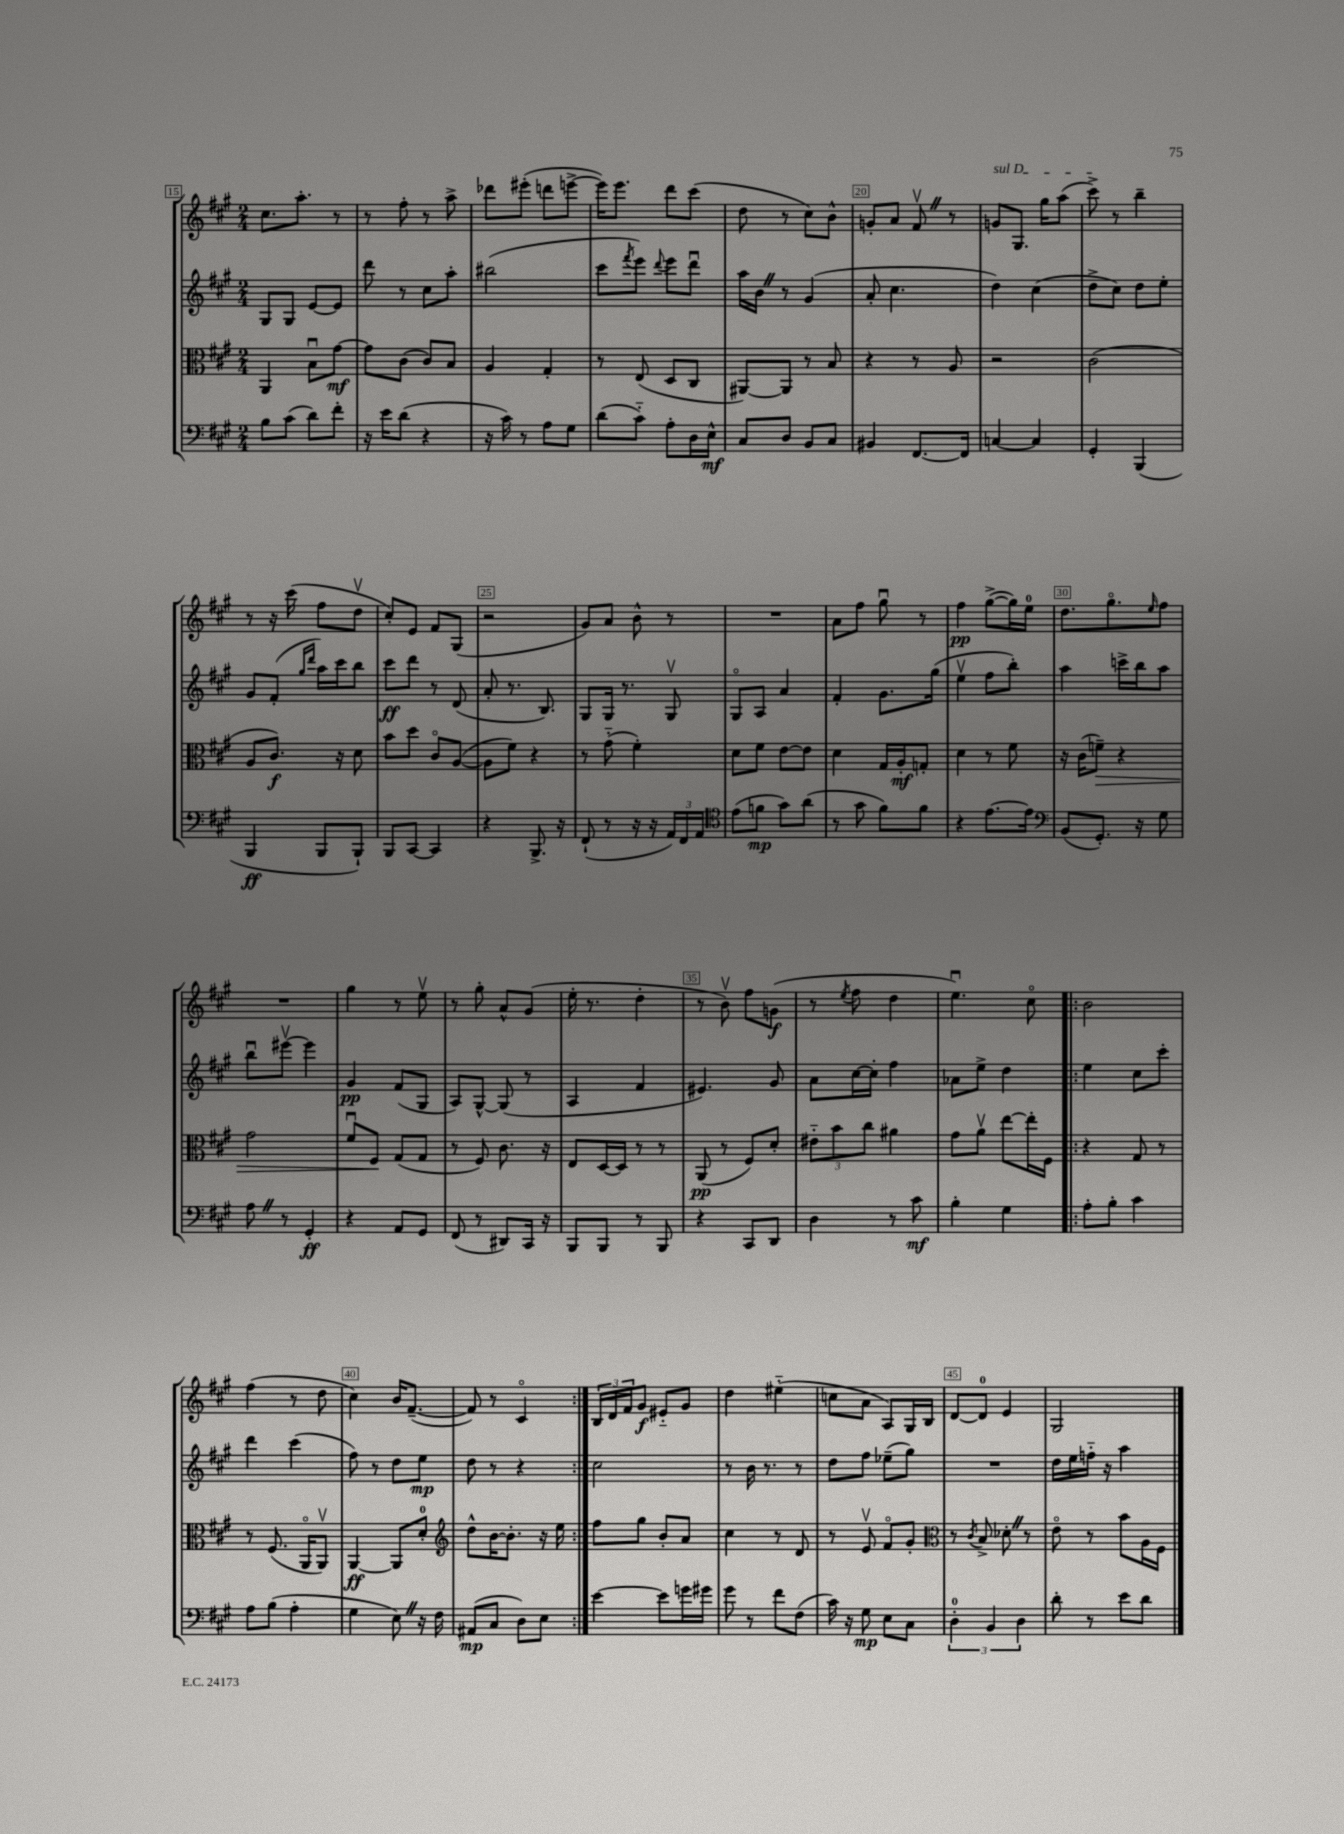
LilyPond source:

<<
\new StaffGroup <<
\new Staff = "s0" {
    \clef treble \key a \major \numericTimeSignature \time 2/4
    cis''8. a''8.-. r8 |
    r8 fis''8-. r8 a''8-> |
    des'''8 eis'''8-.( d'''8 e'''8~-> |
    e'''16) e'''8. d'''8 cis'''8( |
    d''8 r8 cis''8) b'8-^ |
    g'8-. a'8 fis'8\upbow \once \override BreathingSign.text = \markup { \musicglyph "scripts.caesura.straight" } \breathe r8 |
    \once \override TextSpanner.bound-details.left.text = \markup { \italic "sul D" } g'8\startTextSpan gis8. gis''16 a''8( |
    cis'''8->\stopTextSpan) r8 b''4-- |
    r8 r16 cis'''16( fis''8 d''8\upbow |
    cis''8-.) e'8 fis'8 gis8( |
    r2 |
    gis'8) a'8 b'8-^ r8 |
    R2 |
    a'8 fis''8 gis''8\downbow r8 |
    fis''4\pp gis''8~->( gis''16) e''16-0 |
    d''8. gis''8.\flageolet \grace { e''16 } fis''8 |
    R2 |
    gis''4 r8 e''8\upbow |
    r8 gis''8-. a'8-^ gis'8( |
    e''16-. r8. d''4-. |
    r8 b'8\upbow) fis''8 g'8\f( |
    r8 \acciaccatura { e''8 } fis''8 d''4 |
    e''4.\downbow) cis''8\flageolet |
    \repeat volta 2 { b'2 |
    fis''4( r8 d''8 |
    cis''4) b'16 fis'8.~--( |
    fis'8) r8 cis'4\flageolet | }
    \tuplet 3/2 { b16 d'16 fis'16 } gis'8\f eis'8-_ gis'8 |
    d''4 eis''4-_( |
    c''8 a'8 a8) gis16 b16 |
    d'8~ d'8-0 e'4 |
    gis2 \bar "|." |
}
\new Staff = "s1" {
    \clef treble \key a \major \numericTimeSignature \time 2/4
    gis8 gis8 e'8~ e'8 |
    d'''8 r8 cis''8 a''8-. |
    bis''2( |
    cis'''8 \acciaccatura { fis'''8 } e'''8) \appoggiatura { d'''8 } e'''8 d'''8\downbow |
    a''16 b'16 \once \override BreathingSign.text = \markup { \musicglyph "scripts.caesura.straight" } \breathe r8 gis'4( |
    a'8-. cis''4. |
    d''4) cis''4( |
    d''8-> cis''8) d''8 e''8-. |
    gis'8 fis'8-.( \grace { gis''16 d'''16 } a''16) cis'''16 b''8 |
    cis'''8\ff d'''8 r8 d'8( |
    a'8-. r8. b8.) |
    gis8 gis16 r8. gis8\upbow |
    gis8\flageolet a8 a'4 |
    fis'4-. gis'8. gis''16( |
    e''4\upbow fis''8 b''8-.) |
    a''4 c'''16-> b''16 a''8 |
    b''8\downbow eis'''8~\upbow eis'''4 |
    gis'4\pp fis'8( gis8 |
    a8) gis8~-^ gis8( r8 |
    a4 fis'4 |
    eis'4.) gis'8 |
    a'8 cis''16~ cis''16-. fis''4 |
    aes'8 e''8-> d''4 |
    \repeat volta 2 { e''4 cis''8 cis'''8-. |
    d'''4 cis'''4( |
    fis''8) r8 d''8 e''8\mp |
    d''8 r8 r4 | }
    cis''2 |
    r8 b'16 r8. r8 |
    d''8 fis''8 ees''8--( gis''8) |
    R2 |
    d''16 e''16 f''16-_ r16 a''4 \bar "|." |
}
\new Staff = "s2" {
    \clef alto \key a \major \numericTimeSignature \time 2/4
    a,4 b8\downbow gis'8~\mf |
    gis'8 cis'8( cis'8) b8 |
    a4 gis4-. |
    r8 e8( d8 cis8 |
    ais,8~) ais,8 r8 b8 |
    r4 r8 a8 |
    r2 |
    cis'2( |
    a8 cis'8.\f) r16 d'8 |
    b'8 d''8 cis'8\flageolet a8~( |
    a8 fis'8) r4 |
    r8 gis'8-_( fis'4-.) |
    d'8 fis'8 e'8~ e'8 |
    d'4 gis16 a16-.\mf g8-. |
    d'4 r8 fis'8 |
    r16 cis'16( f'8--\>) r4 |
    gis'2 |
    fis'8\downbow fis8\! gis8( gis8 |
    r8 fis8) cis'8. r16 |
    e8 d16~ d16 r8 r8 |
    a,8\pp( r8 fis8) d'8-. |
    \tuplet 3/2 { eis'8-_ b'8 cis''8 } ais'4 |
    gis'8 a'8\upbow e''8~ e''16-. fis16 |
    \repeat volta 2 { r4 gis8 r8 |
    r8 fis8.( a,16\flageolet a,8\upbow) |
    a,4~\ff a,8 d'8-0-. |
    \clef treble d''8-^ b'16~ b'8.-. r16 e''16 | }
    fis''8 gis''8 b'8-. a'8 |
    cis''4 r8 d'8 |
    r8 e'8\upbow fis'8\flageolet gis'8-. |
    \clef alto r8 \acciaccatura { cis'8 } b8-> des'8-. \once \override BreathingSign.text = \markup { \musicglyph "scripts.caesura.straight" } \breathe r8 |
    e'8\flageolet r8 b'8 a16 fis16 \bar "|." |
}
\new Staff = "s3" {
    \clef bass \key a \major \numericTimeSignature \time 2/4
    b8 cis'8( d'8) fis'8-. |
    r16 e'16 d'8( r4 |
    r16 cis'16) r8 a8 gis8 |
    d'8( cis'8-_) a8-. d16 e16-^\mf |
    cis8 d8 b,8 cis8 |
    bis,4 fis,8.~ fis,16 |
    c4~ c4 |
    gis,4-. b,,4( |
    b,,4\ff b,,8 b,,8-!) |
    b,,8 cis,8~ cis,4 |
    r4 b,,8.-> r16 |
    fis,8-!( r8 r16 r16 \tuplet 3/2 { a,16) fis,16 a,16 } |
    \clef tenor e'8( f'8\mp gis'8) a'8( |
    r8 gis'8 fis'8) fis'8 |
    r4 e'8.~ e'16 |
    \clef bass b,8( gis,8.-.) r16 gis8 |
    a8 \once \override BreathingSign.text = \markup { \musicglyph "scripts.caesura.straight" } \breathe r8 gis,4-.\ff |
    r4 a,8 gis,8 |
    fis,8( r8 dis,8) cis,16 r16 |
    b,,8 b,,8 r8 b,,8 |
    r4 cis,8 d,8 |
    d4 r8 cis'8\mf |
    b4-. gis4 |
    \repeat volta 2 { a8-. b8-. cis'4 |
    a8 b8( a4-. |
    gis4 e8) \once \override BreathingSign.text = \markup { \musicglyph "scripts.caesura.straight" } \breathe r16 fis16 |
    ais,8\mp( cis8 d8) e8 | }
    e'4~ e'8 g'16 gis'16 |
    gis'8 r8 fis'8 fis8( |
    cis'16) r16 gis8\mp e8 cis8 |
    \tuplet 3/2 { d4-0-. b,4 d4 } |
    d'8-. r8 e'8 d'8 \bar "|." |
}
>>
>>
\layout { \context { \Score currentBarNumber = #15 \override BarNumber.break-visibility = ##(#f #t #t) barNumberVisibility = #(every-nth-bar-number-visible 5) \override BarNumber.stencil = #(make-stencil-boxer 0.1 0.3 ly:text-interface::print) } }
